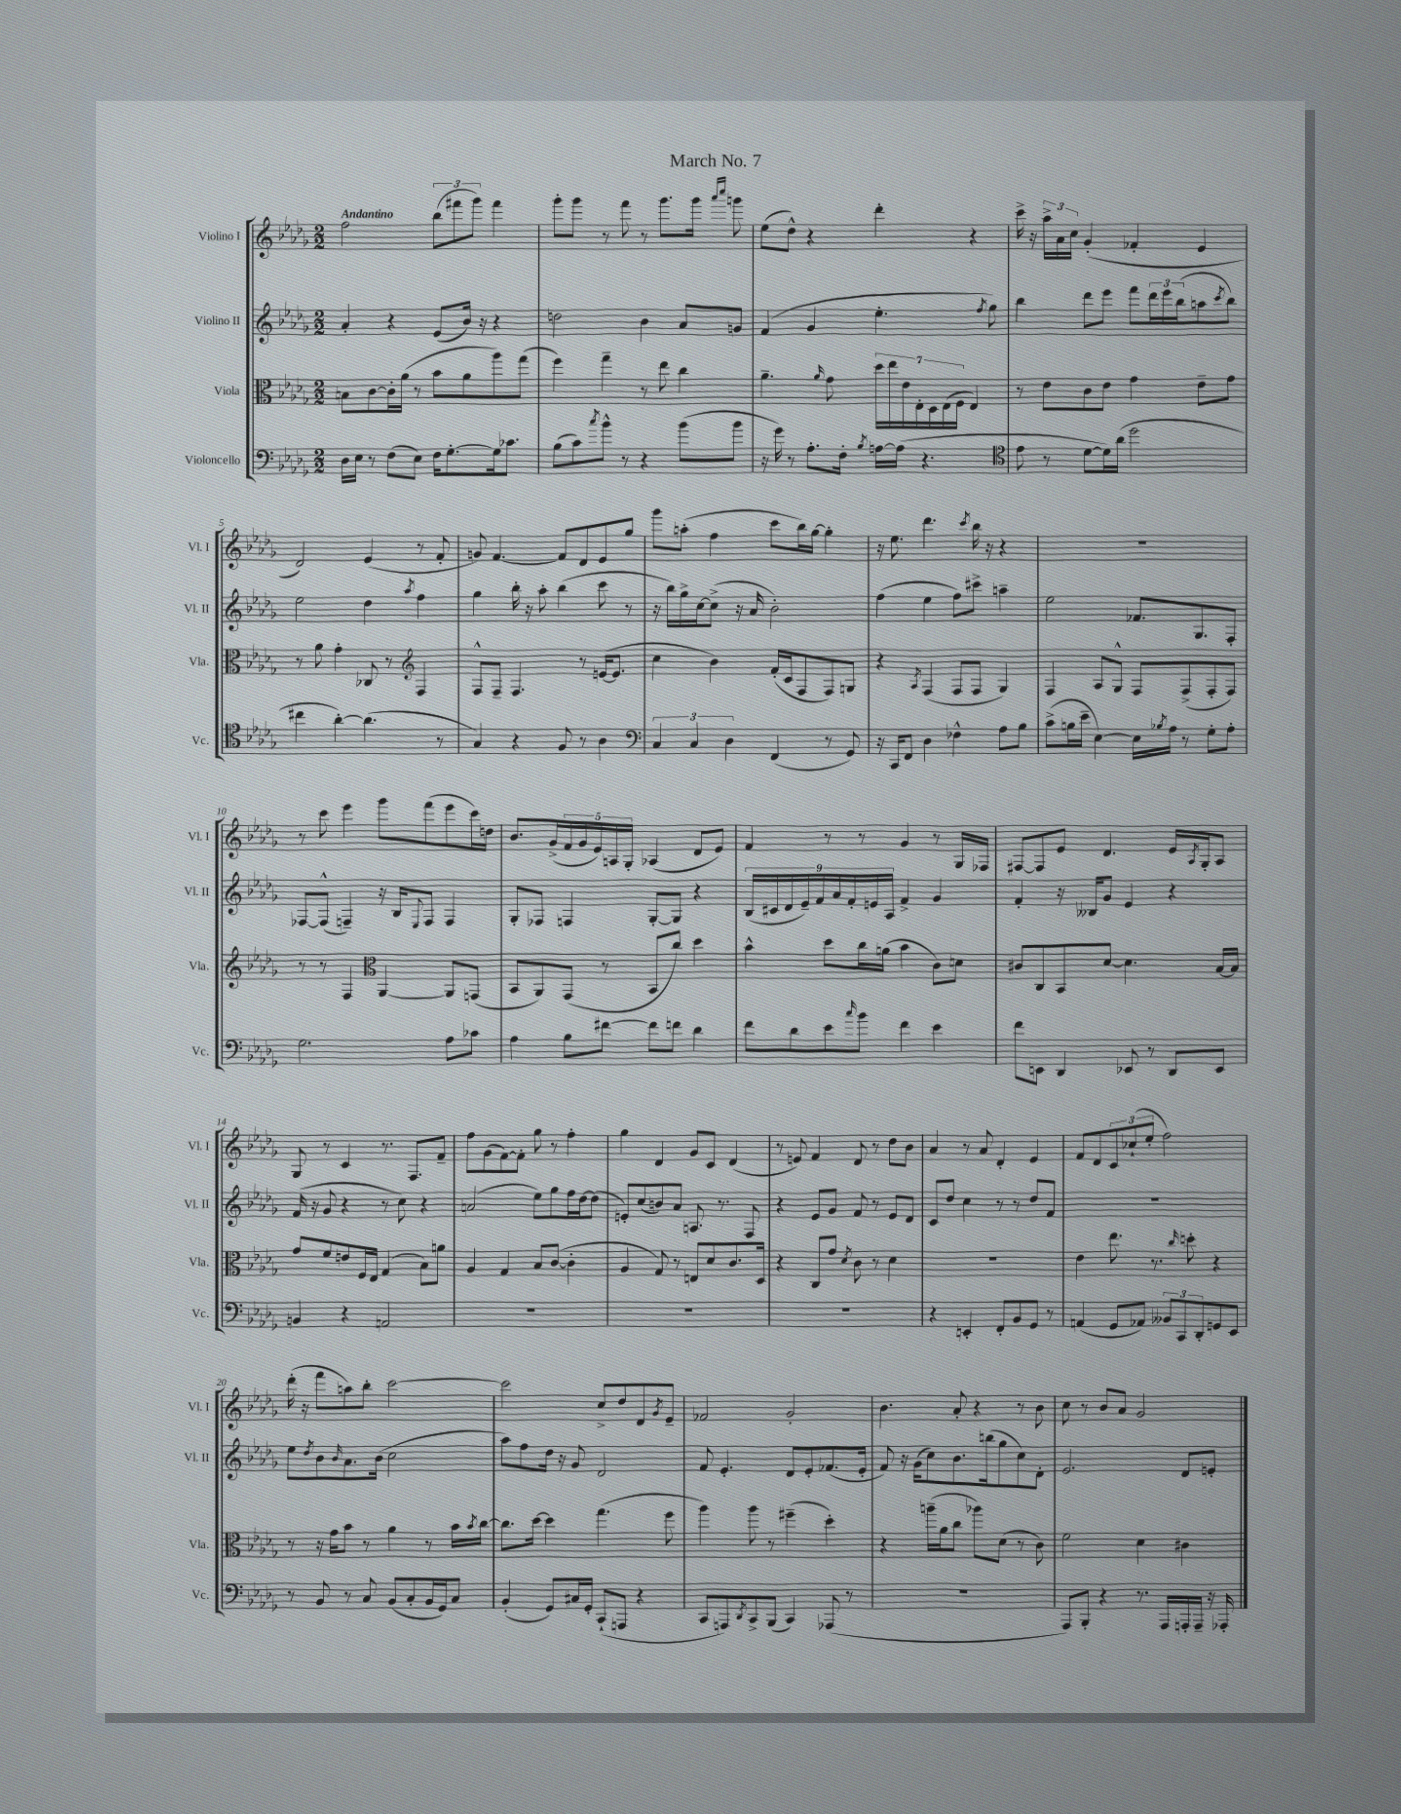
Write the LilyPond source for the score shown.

\header { title = "March No. 7" }
<<
\new StaffGroup <<
\new Staff = "s0" \with { instrumentName = "Violino I" shortInstrumentName = "Vl. I" } {
    \clef treble \key des \major \numericTimeSignature \time 2/2 \tempo "Andantino"
    f''2 \tuplet 3/2 { bes''8( fis'''8 ges'''8) } fis'''4 |
    ges'''8-. ges'''8 r8 f'''8 r8 ges'''8. ges'''16 \grace { aes'''16 c''''16 } g'''8 |
    ees''8( des''8-^) r4 des'''4-. r4 |
    c'''16-> r16 \tuplet 3/2 { aes''16-> aes'16 c''16 } ges'4-.( fes'4-. ees'4 |
    des'2) ees'4( r8 f'8-. |
    g'8) f'4.~ f'8 des'8 ees'8 ges''8 |
    ges'''8 a''8-.( f''4 c'''8 bes''16) ges''16~ ges''4-. |
    r16 ees''8. des'''4. \acciaccatura { c'''8 } bes''16 r16 r4 |
    R1 |
    r8 c'''8 ees'''4 ges'''8 f'''8( ees'''8 c'''16) d''16 |
    bes'8. ges'16->( \tuplet 5/4 { f'16 ges'16 ees'16) a16 ges16-. } aes4( des'8 ees'8) |
    f'4 r8 r8 ges'4 r8 ges16 fes16 |
    fis8~ fis8 ees'8 des'4. ees'16 \acciaccatura { aes8 } ges16-. aes8 |
    ges8 r8 c'4 r8. f8. f'8-- |
    f''8 ges'8( f'8~) f'8-. ges''8 r8 f''4-. |
    ges''4 des'4 ges'8 c'8 des'4( |
    r8 e'8) f'4 des'8 r8 des''8 bes'8 |
    aes'4 r8 aes'8 des'4-. ees'4 |
    f'8 des'8 \tuplet 3/2 { c'8 ces''8-!( ees''8-. } f''2) |
    des'''16-.( r16 f'''8 a''8) bes''8-. c'''2~ |
    c'''2 c''8-> des''8 des'8 \acciaccatura { ges'8 } ees'8-- |
    fes'2 ges'2-. |
    bes'4. aes'8-. r4 r8 bes'8 |
    c''8 r8 bes'8 aes'8 ges'2 \bar "|." |
}
\new Staff = "s1" \with { instrumentName = "Violino II" shortInstrumentName = "Vl. II" } {
    \clef treble \key des \major \numericTimeSignature \time 2/2
    aes'4-. r4 ees'8( bes'16) r16 r4 |
    d''2 bes'4 aes'8 g'8 |
    f'4( ges'4 ees''4.-. \acciaccatura { f''8 } ges''8) |
    bes''4 des'''8 ees'''8 f'''8 \tuplet 3/2 { des'''16 ees'''16 bes''16( } a''8 \acciaccatura { c'''8 } bes''8) |
    ees''2 des''4 \acciaccatura { aes''8 } f''4 |
    ges''4 bes''16-. r16 aes''8-. bes''4( c'''8 r8 |
    r16 bes''16) ges''16-> c''16~ c''8->( r16 aes'16 bes'2-.) |
    f''4( ees''4 f''8) cis'''8-> a''4-- |
    ees''2 fes'8. ges8. f8-. |
    fes8~ fes8-^( f4--) r16 bes16 \appoggiatura { ees8 } f8 f4 |
    ges8-. fes8 f4 ges8~-. ges8 r4 |
    \tuplet 9/8 { bes16( cis'16 des'16 ees'16--) f'16 aes'16 f'16-. e'16 aes16 } f'4-> ges'4 |
    f'4-. r16 beses16 ges'8 ees'4 r4 |
    f'16( r16 ges'8 r4 r8 c''8) r4 |
    a'2( ees''8) ges''8 f''16 des''16~ des''8( |
    e'8-.) c''8( b'8) aes'8 a8. r8. f8 |
    r4 ees'8 ges'8 f'8 r8 ees'8 des'8 |
    c'8 des''8 c''4 r8 r8 des''8 f'8 |
    R1 |
    ees''8 \acciaccatura { des''8 } bes'8 \grace { bes'16 } aes'8. bes'16( c''2 |
    aes''8) f''8 des''16 r16 ges'8 des'2 |
    f'8 ees'4.-. des'8 ees'8-. fes'8.( ees'16-. |
    f'8) r16 ges'16( c''8) bes'8. b''16( ges''8 c''8) des'8-. |
    ees'2. des'8 e'8-. \bar "|." |
}
\new Staff = "s2" \with { instrumentName = "Viola" shortInstrumentName = "Vla." } {
    \clef alto \key des \major \numericTimeSignature \time 2/2
    b8 c'8~ c'16-. aes'16( r8 bes'8 aes'8 aes''8) ges''8( |
    f''4) ges''4-- r8 ees''8 c''4 |
    aes'4.-- \grace { aes'16 } ges'8 \tuplet 7/4 { des''16 ees''16 ees'16 ees16-. des16 ees16( f16 } ees4) |
    r8 ees'8 c'8 ees'8 ges'4 ees'8-- ges'8 |
    r8 aes'8 ges'4-. ces8 r8 \clef treble f4 |
    f8-^ f8-- f4. r8 e'16~( e'8. |
    c''4 bes'4) f'16-.( c'16 f8 f8) g8 |
    r4 \acciaccatura { aes8 } f4( f8 f8 ges4) |
    f4 aes8 ges8-^ f8 f8->( f8-. f8) |
    r8 r8 f4 \clef alto aes,4~ aes,8 g,8( |
    bes,8 aes,8) ges,8( r8 bes,8 c''8) des''4 |
    bes'4-^ des''8 c''16 a'16( bes'4 c'8) d'8 |
    cis'8 c8 bes,8 des'8~ des'4. bes16~ bes16 |
    ges'8 f'8 e'8 f16 ees16 ges4( bes8) a'8 |
    aes4 ges4 bes8 c'8~( c'4-. |
    aes4 ges8) r8 e8 des'8 c'8. des16 |
    r4 c8 ges'8 \acciaccatura { des'8 } c'8 r8 des'4 |
    R1 |
    ees'4 ees''8. r8. \grace { c''16 } d''8-. r4 |
    r8 r16 ges'16 bes'8 r8 aes'4 r8 bes'16 \acciaccatura { bes'8 } c''16~ |
    c''8. des''16~ des''4 ges''4.( f''8 |
    aes''4) aes''8 r8 fis''4--( des''4-.) |
    r4 a''16--( aes'16 c''8 aes''8) des'8( r8 c'8) |
    f'2 des'4 cis'4 \bar "|." |
}
\new Staff = "s3" \with { instrumentName = "Violoncello" shortInstrumentName = "Vc." } {
    \clef bass \key des \major \numericTimeSignature \time 2/2
    des16 ees16 r8 f8( ees8) f16 ges8.~-. ges16 ces'8. |
    bes8( c'8) \acciaccatura { c''8 } bes'8-^ r8 r4 bes'8( bes'8 |
    r16 ges'16) r8 aes8.-. f16-. \acciaccatura { bes8 } a16~ a16( r4. |
    \clef tenor ees'8 r8 des'8~ des'16) aes'16( des''2 |
    cis''4 aes'4~-.) aes'4.( r8 |
    ges4) r4 f8 r8 aes4 |
    \clef bass \tuplet 3/2 { c4 c4 des4 } f,4( r8 ges,8) |
    r16 c,16 f,8 des4 fes4-^ aes8 bes8 |
    c'8->( b16 ees'16-- ees4~) ees16 \acciaccatura { bes8 } aes16 r8 ges8-. aes8-. |
    ges2. aes8 ces'8 |
    aes4 bes8 fis'8~ fis'8 f'8 des'4 |
    f'8 des'8 ees'8 \grace { c''16 } bes'8 f'4 ees'4 |
    f'8 e,8 des,4 ees,8 r8 des,8 ees,8 |
    b,4 r4 a,2 |
    R1 |
    R1 |
    R1 |
    r4 e,4-. f,8-. bes,8 ges,8 r8 |
    a,4( ges,8 aes,8) \tuplet 3/2 { beses,8 c,8 des,8-. } g,8 ees,8 |
    r8 bes,8 r8 c8 bes,8( c8-. bes,16 ges,16) c8 |
    bes,4-.( ges,8) cis16 ges,16-. c,8-!( a,,8 r4 |
    c,8 a,,8) \acciaccatura { des,8 } c,8-> bes,,8( c,4) aes,,8( r8 |
    R1 |
    aes,,8) bes,,8-. r4 r8. aes,,16 a,,16-. a,,16-- r16 aes,,16-. \bar "|." |
}
>>
>>
